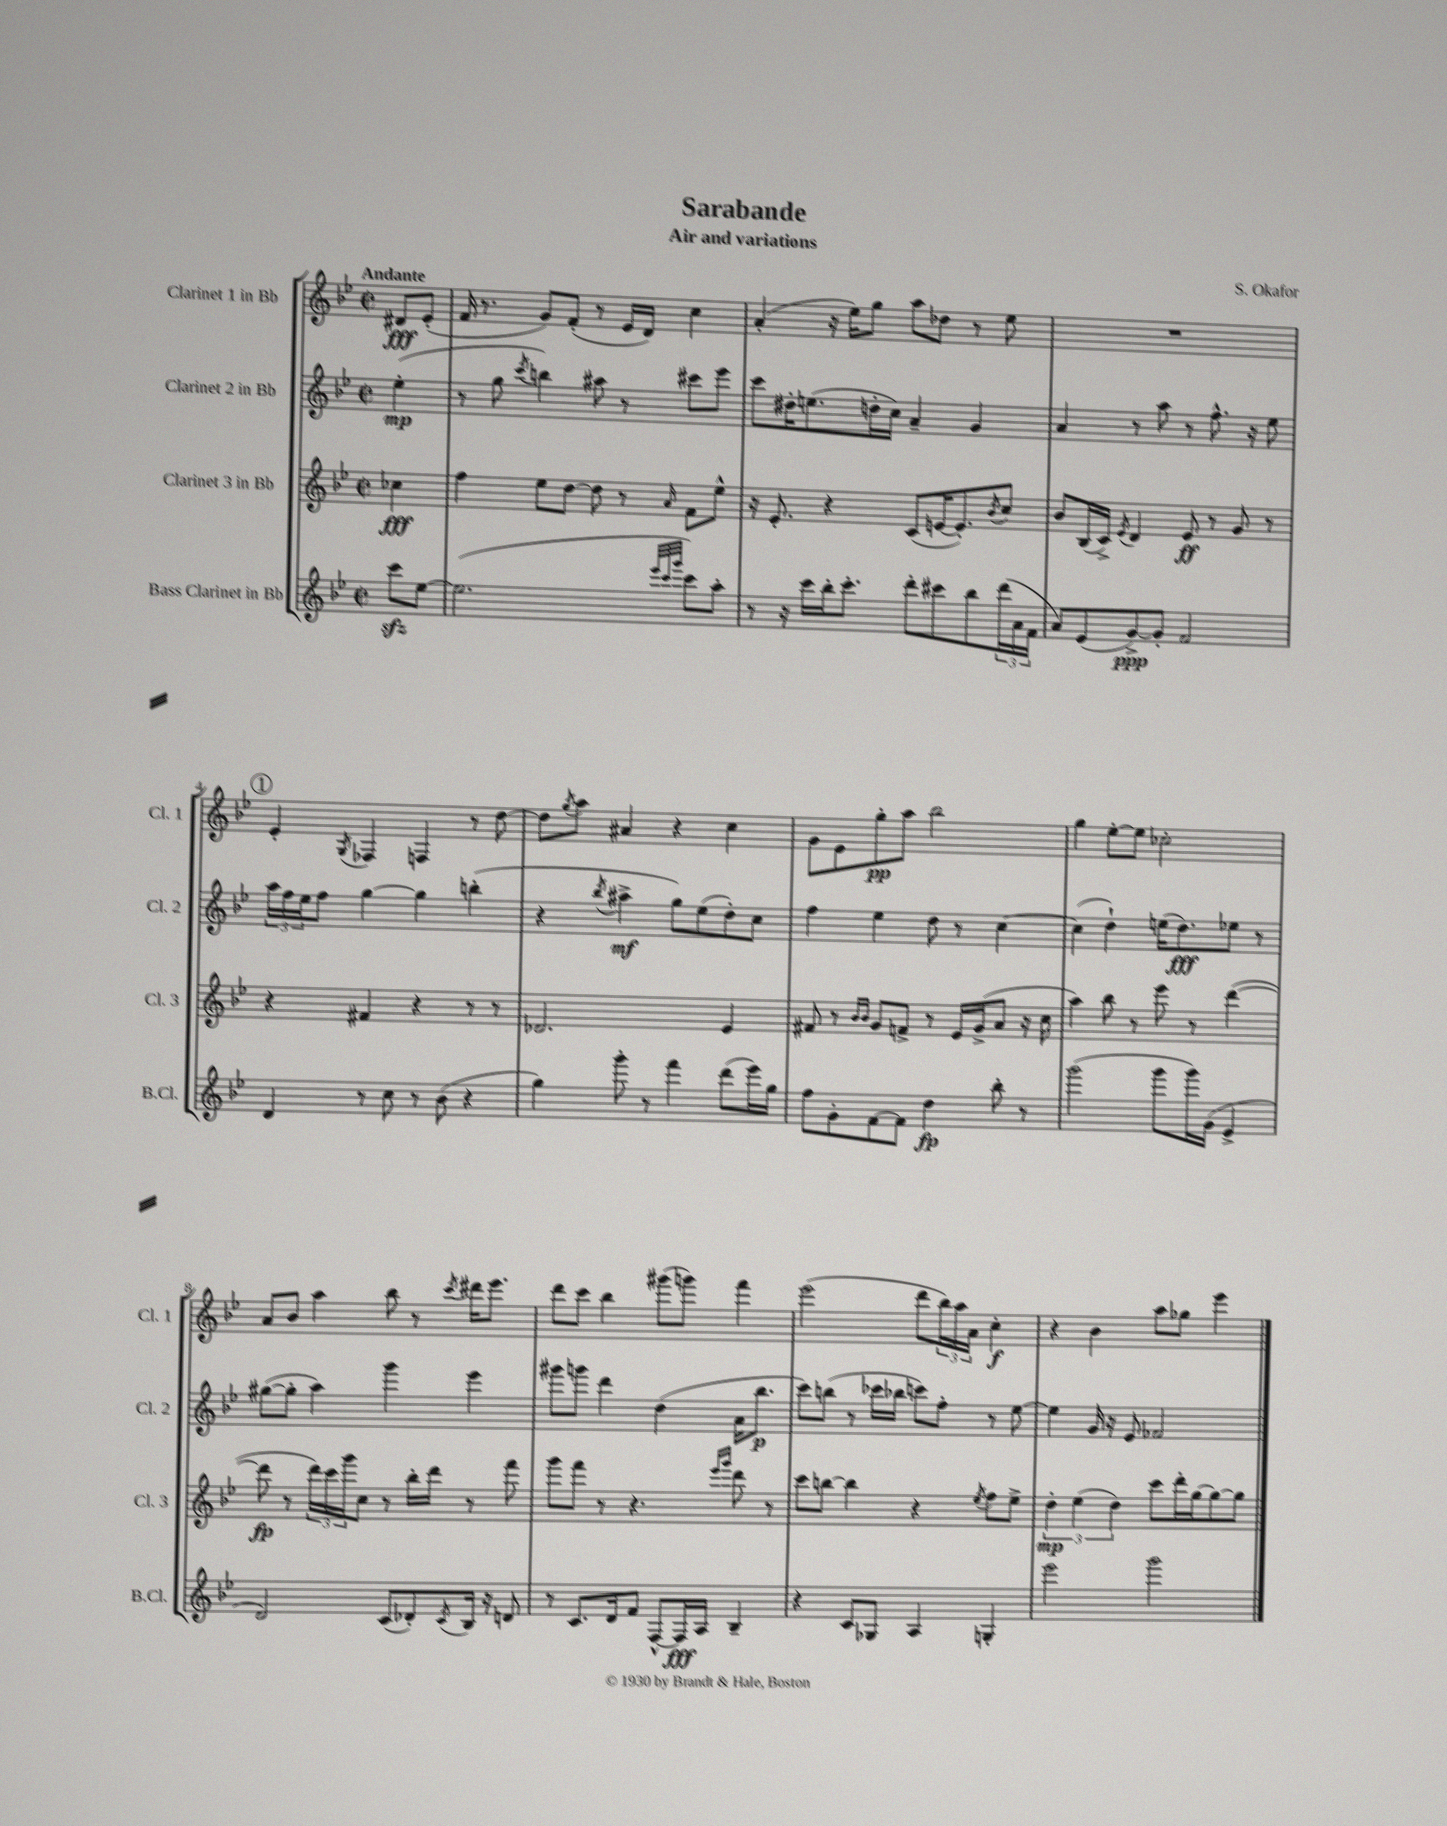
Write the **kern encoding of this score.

**kern	**dynam	**kern	**dynam	**kern	**dynam	**kern	**dynam
*part4	*part4	*part3	*part3	*part2	*part2	*part1	*part1
*staff4	*staff4	*staff3	*staff3	*staff2	*staff2	*staff1	*staff1
*I"Bass Clarinet in Bb	*	*I"Clarinet 3 in Bb	*	*I"Clarinet 2 in Bb	*	*I"Clarinet 1 in Bb	*
*I'B.Cl.	*	*I'Cl. 3	*	*I'Cl. 2	*	*I'Cl. 1	*
*clefG2	*	*clefG2	*	*clefG2	*	*clefG2	*
*k[b-e-]	*	*k[b-e-]	*	*k[b-e-]	*	*k[b-e-]	*
*M2/2	*	*M2/2	*	*M2/2	*	*M2/2	*
*met(c|)	*	*met(c|)	*	*met(c|)	*	*met(c|)	*
=	=	=	=	=	=	=	=
!	!	!	!	!	!	!LO:TX:a:B:t=Andante	!
8ccczz\L	.	4cc-X\	fff	(4ee-'\	mp	8d#X/L	fff
[8ee-\J	.	.	.	.	.	(8e-'/J	.
=1	=1	=1	=1	=1	=1	=1	=1
(2.ee-\]	.	4ff\	.	8r	.	16f/	.
.	.	.	.	.	.	8.r	.
.	.	.	.	8gg\	.	.	.
.	.	.	.	8qccc/	.	.	.
.	.	8ee-\L	.	4bbn\)	.	8g/L)	.
.	.	[8dd\J	.	.	.	(8f'/J	.
.	.	8dd\]	.	8aa#X\	.	8r	.
.	.	8r	.	8r	.	16e-/LL	.
.	.	.	.	.	.	16d/JJ)	.
32qqeee-/LLL	.	.	.	.	.	.	.
32qqccc/	.	.	.	.	.	.	.
32qqggg/JJJ	.	16qqa/	.	.	.	.	.
8ccc\L)	.	8f\L	.	8ccc#X\L	.	4cc\	.
8aa'\J	.	8ee-^^\J	.	8eee-\J	.	.	.
=2	=2	=2	=2	=2	=2	=2	=2
8r	.	16r	.	8ccc\L	.	(4a'/	.
.	.	8.e-'/	.	.	.	.	.
16r	.	.	.	16dd#X'\K	.	.	.
16ccc\LL	.	.	.	(8.een\	.	.	.
16bb-'\J	.	4r	.	.	.	16r	.
8.ccc'\J	.	.	.	.	.	16ee-\KL)	.
.	.	.	.	16ddn'\L	.	8gg\J	.
.	.	.	.	16cc\JJ)	.	.	.
8ddd'\L	.	(8c/L	.	4a~/	.	8aa\L	.
8ccc#X\	.	[16en/K	.	.	.	8dd-X\J	.
.	.	8.e'/])	.	.	.	.	.
8bb-\	.	.	.	4g/	.	8r	.
.	.	8qb-/	.	.	.	.	.
(24ddd\L	.	8cc/J	.	.	.	8ee-\	.
24a\	.	.	.	.	.	.	.
24f\JJ	.	.	.	.	.	.	.
=3	=3	=3	=3	=3	=3	=3	=3
8a/L)	.	8b-/L	.	4a/	.	1r	.
(8e-/	.	(16B-/L	.	.	.	.	.
.	.	16c^/JJ)	.	.	.	.	.
.	.	8qe-/	.	.	.	.	.
[8g^/)	ppp	4d/	.	8r	.	.	.
8g'/J]	.	.	.	8aa\	.	.	.
2f/	.	8e-/	ff	8r	.	.	.
.	.	8r	.	8.ff^^\	.	.	.
.	.	8g/	.	.	.	.	.
.	.	.	.	16r	.	.	.
.	.	8r	.	8ee-\	.	.	.
!!LO:LB:g=z
!!LO:REH:place=s1:t=1
=4	=4	=4	=4	=4	=4	=4	=4
4d/	.	4r	.	24aa\LL	.	4e-'/	.
.	.	.	.	24ff\	.	.	.
.	.	.	.	24ee-\J	.	.	.
.	.	.	.	8ff\J	.	.	.
.	.	.	.	.	.	8qG/	.
8r	.	4f#X/	.	[4gg\	.	4F-X/	.
8cc\	.	.	.	.	.	.	.
8r	.	4r	.	4gg\]	.	4Fn/	.
(8b-\	.	.	.	.	.	.	.
4r	.	8r	.	(4bbn'\	.	8r	.
.	.	8r	.	.	.	[8dd\	.
=5	=5	=5	=5	=5	=5	=5	=5
4gg\)	.	2.d-X/	.	4r	.	8dd\L]	.
.	.	.	.	.	.	8qgg/	.
.	.	.	.	.	.	8aa\J	.
.	.	.	.	8qbb-/	.	.	.
8ggg'\	.	.	.	4aa#X^\	mf	4a#X/	.
8r	.	.	.	.	.	.	.
4fff\	.	.	.	8gg\L)	.	4r	.
.	.	.	.	(8ee-\	.	.	.
(8ddd\L	.	4e-/	.	8dd'\)	.	4cc\	.
16eee-\L)	.	.	.	8cc\J	.	.	.
16gg\JJ	.	.	.	.	.	.	.
=6	=6	=6	=6	=6	=6	=6	=6
8ff\L	.	8f#X/	.	4ff\	.	8g\L	.
8g'\	.	8r	.	.	.	8e-\	.
.	.	16qqb-/LL	.	.	.	.	.
.	.	16qqb-/JJ	.	.	.	.	.
[8f\	.	8g/L	.	4ee-\	.	8gg'\	pp
8f\J]	.	8fn^/J	.	.	.	8aa\J	.
4dd\	fp	8r	.	8dd\	.	2bb-\	.
.	.	16e-/LL	.	8r	.	.	.
.	.	(16g^/J	.	.	.	.	.
8bb-'\	.	8a/J	.	[4cc\	.	.	.
8r	.	16r	.	.	.	.	.
.	.	16cc\	.	.	.	.	.
=7	=7	=7	=7	=7	=7	=7	=7
(2ggg\	.	4aa\)	.	(4cc\]	.	4gg\	.
.	.	8bb-\	.	4dd`\)	.	[8ee-'\L	.
.	.	8r	.	.	.	8ee-\J]	.
8ggg\L	.	8eee-\	.	(16een\KL	.	2cc-X'\	.
.	.	.	.	8.dd\)	fff	.	.
16ggg\L)	.	8r	.	.	.	.	.
(16g\JJ	.	.	.	.	.	.	.
4e-^/	.	([4ddd\	.	8ee-X\J	.	.	.
.	.	.	.	8r	.	.	.
!!LO:LB:g=z
=8	=8	=8	=8	=8	=8	=8	=8
2d/)	.	8ddd\]	fp	([8gg#X\L	.	8a/L	.
.	.	8r	.	8gg#'\J]	.	8b-/J	.
.	.	24ddd\LL)	.	4aa\)	.	4aa\	.
.	.	24ccc\	.	.	.	.	.
.	.	24ggg\J	.	.	.	.	.
.	.	8cc\J	.	.	.	.	.
(8c/L	.	8r	.	4ggg\	.	8bb-\	.
8d-X'/)	.	16bb-'\LL	.	.	.	8r	.
.	.	16ddd\JJ	.	.	.	.	.
8qc/	.	.	.	.	.	8qccc/	.
16B-/Jk	.	8r	.	4eee-\	.	16ddd#X\KL	.
16r	.	.	.	.	.	8.eee-\J	.
8dn/	.	8fff\	.	.	.	.	.
=9	=9	=9	=9	=9	=9	=9	=9
8r	.	8ggg\L	.	8ggg#X\L	.	8ddd\L	.
8.c/L	.	8fff\J	.	8gggn\J	.	8ccc\J	.
.	.	8r	.	4ddd\	.	4bb-\	.
16d/k	.	.	.	.	.	.	.
8f/J	.	4.r	.	.	.	.	.
[8F^^/L	.	.	.	(4dd\	.	(8ggg#X\L	.
16F/L]	fff	.	.	.	.	8gggn\J)	.
16A/JJ	.	.	.	.	.	.	.
.	.	16qqeee-/LL	.	.	.	.	.
.	.	16qqggg/JJ	.	.	.	.	.
4B-~/	.	8ddd\	.	16a\KL	.	4fff\	.
.	.	.	.	8.bb-\J	p	.	.
.	.	8r	.	.	.	.	.
=10	=10	=10	=10	=10	=10	=10	=10
4r	.	8ccc\L	.	8ccc\L)	.	(2eee-\	.
.	.	[8bbn\J	.	(8bbn\J	.	.	.
8c/L	.	4bb\]	.	8r	.	.	.
8G-X/J	.	.	.	16ccc-X\LL	.	.	.
.	.	.	.	16bb-X\JJ	.	.	.
4A/	.	4r	.	8cccn\L)	.	8ddd\L	.
.	.	.	.	8ff'\J	.	24bb-\L)	.
.	.	.	.	.	.	24aa\	.
.	.	.	.	.	.	24a\JJ	.
.	.	8qee-/	.	.	.	.	.
4Gn'/	.	8ff\L	.	8r	.	4cc'\	f
.	.	8ee-^\J	.	[8ee-\	.	.	.
=11	=11	=11	=11	=11	=11	=11	=11
2eee-\	.	6dd'\	mp	4ee-\]	.	4r	.
.	.	(6ee-\	.	.	.	.	.
.	.	.	.	16g/	.	4b-\	.
.	.	.	.	16r	.	.	.
.	.	6dd\)	.	.	.	.	.
.	.	.	.	8e-/	.	.	.
2ggg\	.	8ccc\L	.	2f-X/	.	8aa\L	.
.	.	16ddd'\L	.	.	.	8gg-X\J	.
.	.	[16gg\J	.	.	.	.	.
.	.	8gg\_	.	.	.	4eee-\	.
.	.	8gg\J]	.	.	.	.	.
==	==	==	==	==	==	==	==
*-	*-	*-	*-	*-	*-	*-	*-
